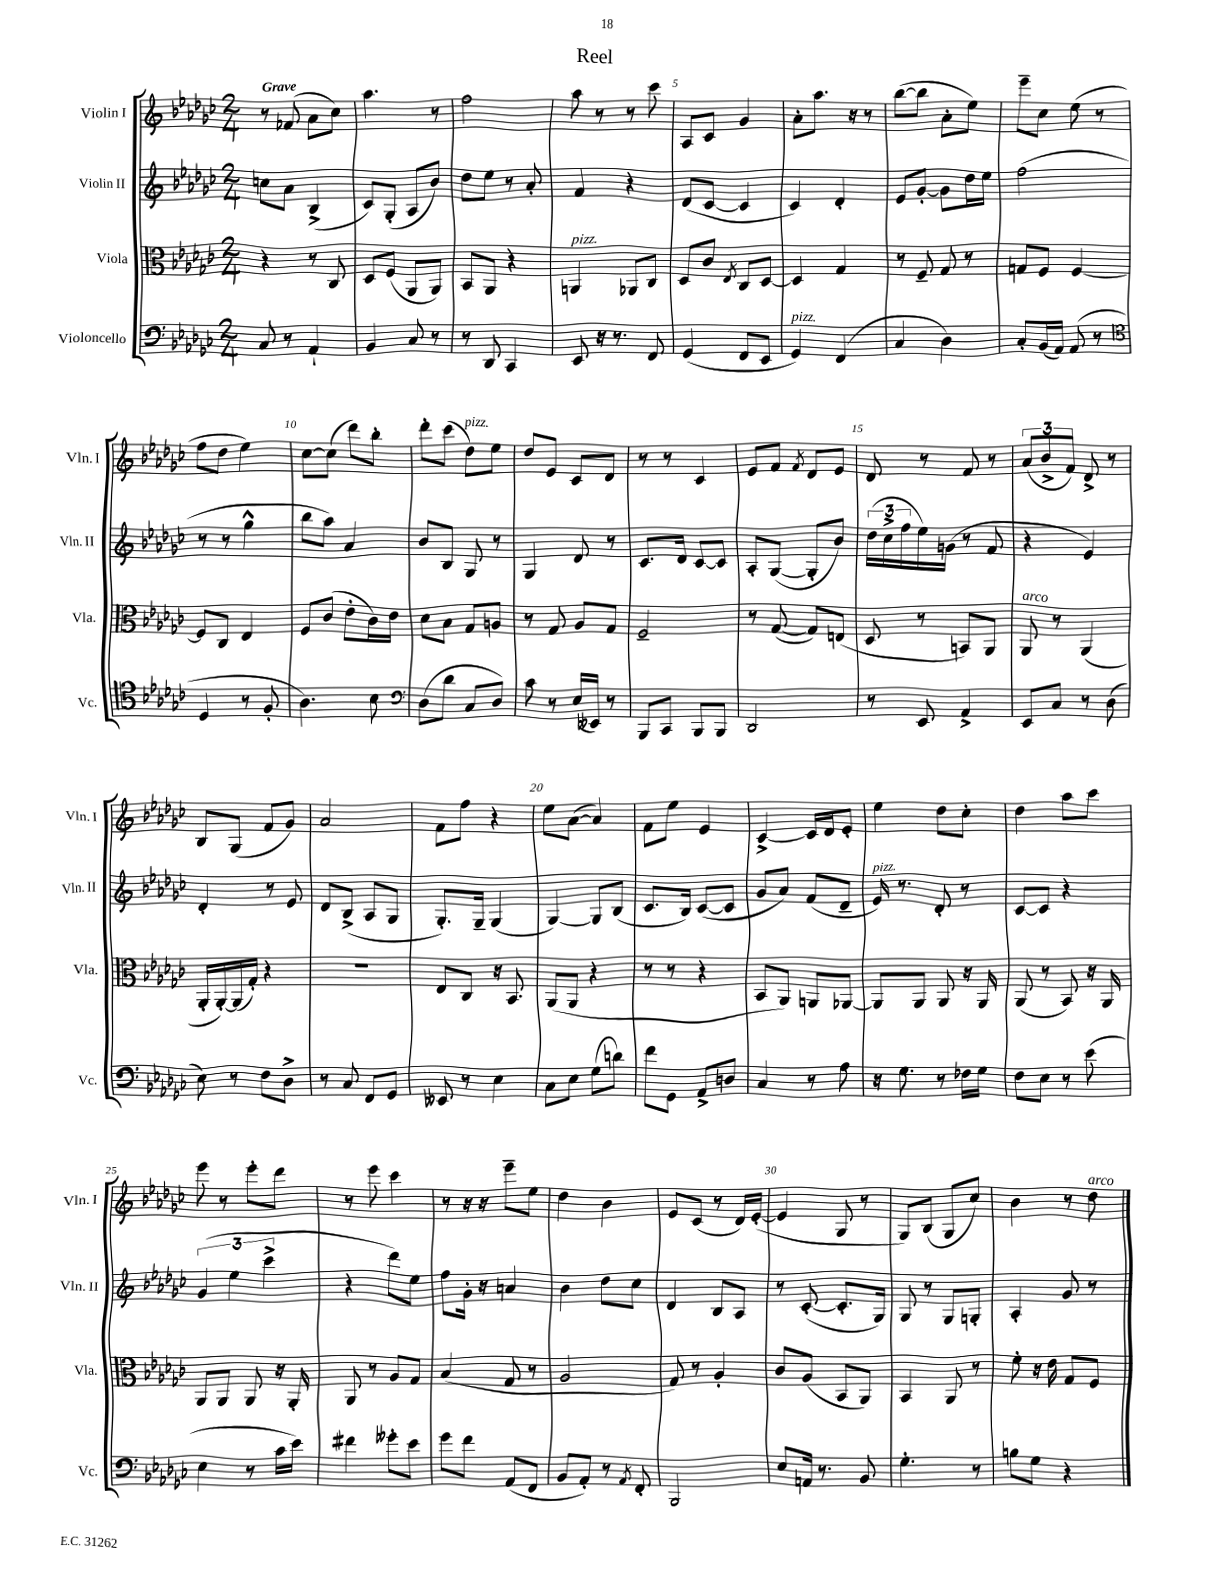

**kern	**kern	**kern	**kern
*part4	*part3	*part2	*part1
*staff4	*staff3	*staff2	*staff1
*I"Violoncello	*I"Viola	*I"Violin II	*I"Violin I
*I'Vc.	*I'Vla.	*I'Vln. II	*I'Vln. I
*clefF4	*clefC3	*clefG2	*clefG2
*k[b-e-a-d-g-c-]	*k[b-e-a-d-g-c-]	*k[b-e-a-d-g-c-]	*k[b-e-a-d-g-c-]
*M2/4	*M2/4	*M2/4	*M2/4
=1	=1	=1	=1
!	!	!	!LO:TX:a:B:t=Grave
8C-/	4r	8ccn\L	8r
8r	.	8a-\J	(8f-X/
4AA-`/	8r	(4B-^/	8a-\L
.	8C-/	.	8cc-\J)
=2	=2	=2	=2
4BB-/	8D-/L	8c-/L)	4.aa-\
.	(8F/J	(8G-'/J	.
8C-/	8AA-/L	8A-/L	.
8r	8AA-/J)	8b-/J)	8r
=3	=3	=3	=3
8r	8BB-/L	8dd-\L	2ff\
8DD-/	8AA-/J	8ee-\J	.
4CC-/	4r	8r	.
.	.	8a-'/	.
=4	=4	=4	=4
!	!LO:TX:a:i:t=pizz.	!	!
8EE-/	4AAn/	4f/	8aa-\
16r	.	.	8r
8.r	.	.	.
.	8AA-X/L	4r	8r
8FF/	8C-/J	.	8ccc-\
=5	=5	=5	=5
(4GG-/	8D-/L	(8d-/L	8A-/L
.	8c-/J	[8c-/J	8c-/J
.	8qE-/	.	.
8FF/L	8C-/L	4c-/]	4g-/
8EE-/J	[8D-/J	.	.
=6	=6	=6	=6
!LO:TX:a:i:t=pizz.	!	!	!
4GG-/)	4D-/]	4c-/)	8a-'\L
.	.	.	8.aa-\J
(4FF/	4G-/	4d-'/	.
.	.	.	16r
.	.	.	8r
=7	=7	=7	=7
4C-/	8r	8e-/L	([8bb-\L
.	8F~/	[8g-'/J	8bb-\J]
4D-\)	8G-/	8g-\L]	8a-'\L
.	8r	16dd-\L	8ee-\J)
.	.	16ee-\JJ	.
=8	=8	=8	=8
8C-'/L	8Gn/L	(2ff\	8eee-~\L
(16BB-/L	8F/J	.	8cc-\J
16AA-/JJ)	.	.	.
(8AA-/	[4F/	.	(8ee-\
8r	.	.	8r
!!LO:LB:g=z
=9	=9	=9	=9
*clefC4	*	*	*
4D-/	8F/L]	8r	8ff\L
.	8C-/J	8r	8dd-\J
8r	4E-/	4gg-^^\	4ee-\)
8F'/	.	.	.
=10	=10	=10	=10
4.A-\)	8F/L	8bb-\L	[8cc-\L
.	(8c-/J	8aa-\J)	(8cc-\J]
.	8e-'\L	4a-/	8ddd-\L)
8B-\	16c-\L)	.	8bb-'\J
.	16e-\JJ	.	.
=11	=11	=11	=11
*clefF4	*	*	*
(8D-\L	8d-\L	8b-/L	8ddd-'\L
8d-\J	8B-\J	8B-/J	(8ccc-\J
!	!	!	!LO:TX:a:i:t=pizz.
8C-/L	8G-/L	8G-/	8dd-\L)
8D-/J)	8An/J	8r	8ee-\J
=12	=12	=12	=12
8c-\	8r	4G-/	8dd-/L
8r	8G-/	.	8e-/J
(16E-/LL	8A-/L	8d-/	8c-/L
16EE--X/JJ)	.	.	.
8r	8G-/J	8r	8d-/J
=13	=13	=13	=13
8BBB-/L	2F~/	8.c-/L	8r
8CC-/J	.	.	8r
.	.	16d-/Jk	.
8BBB-/L	.	[8c-/L	4c-/
8BBB-/J	.	8c-/J]	.
=14	=14	=14	=14
2DD-/	8r	8A-'/L	8e-/L
.	([8G-/	([8G-/J	8f/J
.	.	.	8qf/
.	8G-/L])	8G-'/L]	8d-/L
.	(8En/J	8b-/J)	8e-/J
=15	=15	=15	=15
8r	8D-/	(24dd-\LL	8d-/
.	.	24cc-^\	.
.	.	24ff\	.
8EE-/	8r	16ee-\)	8r
.	.	(16gn\JJ	.
4AA-^/	8BBn/L)	8r	8f/
.	8AA-/J	8f/	8r
=16	=16	=16	=16
!	!LO:TX:a:i:t=arco	!	!
8EE-/L	8AA-/	4r	(12a-/L
.	.	.	12b-^/
8C-/J	8r	.	.
.	.	.	12f/J)
8r	(4AA-/	4e-/)	8d-^/
(8D-\	.	.	8r
!!LO:LB:g=z
=17	=17	=17	=17
8E-\)	16AA-'/LL	4d-'/	8B-/L
.	[16AA-'/)	.	.
8r	(16AA-/]	.	(8G-/J
.	16G-'/JJ)	.	.
8F\L	4r	8r	8f/L
8D-^\J	.	8e-/	8g-/J)
=18	=18	=18	=18
8r	2r	8d-/L	2a-/
8C-/	.	(8B-^/J	.
8FF/L	.	8A-/L	.
8GG-/J	.	8G-/J	.
=19	=19	=19	=19
8EE--X/	8E-/L	8.G-'/L)	8f\L
8r	8C-/J	.	8ff\J
.	.	16G-~/Jk	.
4E-\	16r	(4G-/	4r
.	8.BB-/	.	.
=20	=20	=20	=20
8C-\L	(8AA-/L	[4G-/)	8ee-\L
8E-\J	8AA-/J	.	([8a-\J
(8G-\L	4r	8G-/L]	4a-/])
8dn\J)	.	(8B-/J	.
=21	=21	=21	=21
8f\L	8r	8.c-/L	8f\L
8GG-\J	8r	.	8ee-\J
.	.	16B-/Jk)	.
8AA-^/L	4r	([8c-/L	4e-/
8Dn/J	.	8c-/J]	.
=22	=22	=22	=22
4C-/	8BB-/L	8g-/L	[4c-^/
.	8AA-/J)	8a-/J)	.
8r	8AAn/L	(8f/L	16c-/LL]
.	.	.	16d-/J
8A-\	[8AA-X/J	8d-~/J	8e-'/J
=23	=23	=23	=23
!	!	!LO:TX:a:i:t=pizz.	!
16r	8AA-/L]	16e-/)	4ee-\
8.G-\	.	8.r	.
.	8AA-/J	.	.
8r	8AA-/	8d-'/	8dd-\L
16F-X\LL	16r	8r	8cc-'\J
16G-\JJ	16AA-/	.	.
=24	=24	=24	=24
8F\L	(8AA-/	[8c-/L	4dd-\
8E-\J	8r	8c-/J]	.
8r	8BB-/)	4r	8aa-\L
(8e-\	16r	.	8ccc-\J
.	16AA-/	.	.
!!LO:LB:g=z
=25	=25	=25	=25
4E-\	8AA-/L	(6g-/	8eee-\
.	8AA-/J	.	8r
.	.	6ee-\	.
8r	8AA-/	.	8eee-'\L
.	.	6ccc-^\	.
16c-\LL	16r	.	8ddd-\J
16e-\JJ)	16AA-'/	.	.
=26	=26	=26	=26
4f#X\	8AA-/	4r	8r
.	8r	.	8eee-\
8g--X'\L	8A-/L	8ddd-\L)	4ccc-\
8e-\J	8G-/J	8ee-\J	.
=27	=27	=27	=27
8g-\L	(4B-/	8ff\L	8r
8f\J	.	16g-'\Jk	16r
.	.	16r	16r
(8AA-/L	8G-/	4an/	8eee-~\L
8FF/J	8r	.	8ee-\J
=28	=28	=28	=28
8BB-/L	2A-/	4b-\	4dd-\
8AA-'/J)	.	.	.
8r	.	8dd-\L	4b-\
8qAA-/	.	.	.
8FF'/	.	8cc-\J	.
=29	=29	=29	=29
2BBB-/	8G-/)	4d-/	8e-/L
.	8r	.	(8c-/J
.	4A-'/	8B-/L	8r
.	.	8A-/J	16d-/LL)
.	.	.	([16e-'/JJ
=30	=30	=30	=30
8E-/L	8c-/L	8r	4e-/]
16AAn/Jk	(8A-/J	([8c-'/	.
8.r	.	.	.
.	8BB-/L	8.c-'/L]	8G-/
8BB-/	8AA-/J)	.	8r
.	.	16G-/Jk)	.
=31	=31	=31	=31
4.G-'\	4BB-/	8G-/	8G-/L)
.	.	8r	(8B-/J
.	8AA-/	8G-/L	8G-/L
8r	8r	8Gn'/J	8cc-/J)
=32	=32	=32	=32
8Bn\L	8f'\	4A-'/	4b-\
8G-\J	16r	.	.
.	16e-\	.	.
4r	8G-/L	8g-/	8r
!	!	!	!LO:TX:a:i:t=arco
.	8F/J	8r	8dd-\
==	==	==	==
*-	*-	*-	*-
